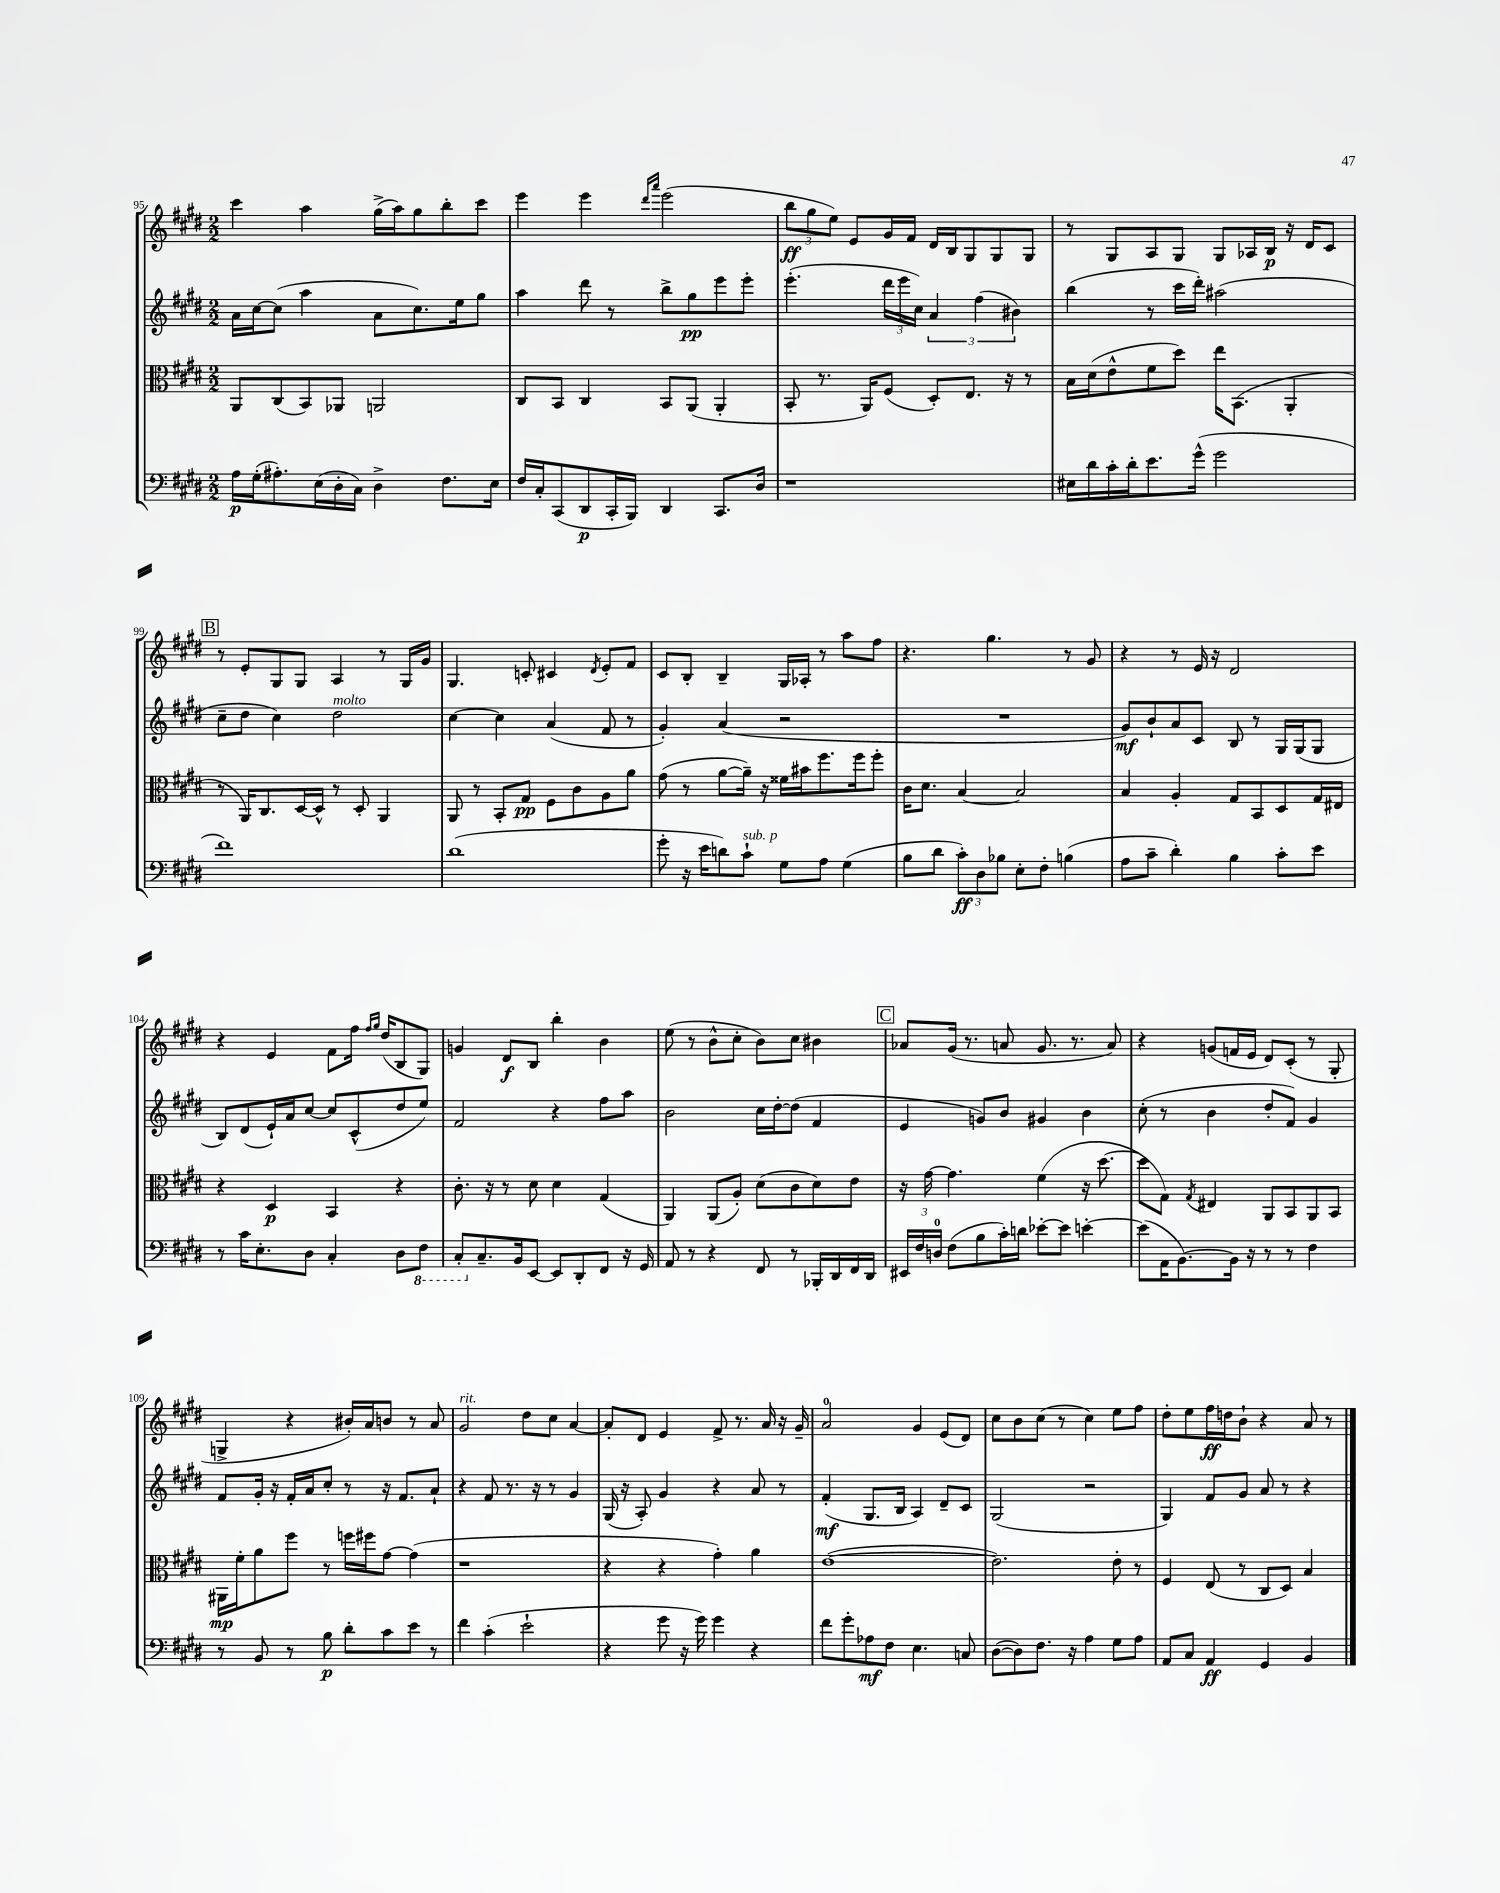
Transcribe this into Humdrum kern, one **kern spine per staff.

**kern	**dynam	**kern	**dynam	**kern	**dynam	**kern	**dynam
*part4	*part4	*part3	*part3	*part2	*part2	*part1	*part1
*staff4	*staff4	*staff3	*staff3	*staff2	*staff2	*staff1	*staff1
*clefF4	*	*clefC3	*	*clefG2	*	*clefG2	*
*k[f#c#g#d#]	*	*k[f#c#g#d#]	*	*k[f#c#g#d#]	*	*k[f#c#g#d#]	*
*M2/2	*	*M2/2	*	*M2/2	*	*M2/2	*
=95	=95	=95	=95	=95	=95	=95	=95
16A\LL	p	8AA/L	.	16a\LL	.	4ccc#\	.
(16G#'\J	.	.	.	[16cc#\J	.	.	.
8.A#X'\)	.	(8C#/	.	(8cc#\J]	.	.	.
.	.	8BB/)	.	4aa\	.	4aa\	.
(16E\L	.	.	.	.	.	.	.
16D#'\	.	8AA-X/J	.	.	.	.	.
16C#\JJ)	.	.	.	.	.	.	.
4D#^\	.	2AAn/	.	8a\L	.	(16gg#^\LL	.
.	.	.	.	.	.	16aa\J)	.
.	.	.	.	8.cc#\)	.	8gg#\	.
8.F#\L	.	.	.	.	.	8bb'\	.
.	.	.	.	16ee\k	.	.	.
.	.	.	.	8gg#\J	.	8ccc#\J	.
16E\Jk	.	.	.	.	.	.	.
=96	=96	=96	=96	=96	=96	=96	=96
16F#/LL	.	8C#/L	.	4aa\	.	4eee\	.
16C#'/J	.	.	.	.	.	.	.
(8CC#/	.	8BB/J	.	.	.	.	.
8DD#/	p	4C#/	.	8ddd#\	.	4eee\	.
16CC#'/L	.	.	.	8r	.	.	.
16BBB/JJ)	.	.	.	.	.	.	.
.	.	.	.	.	.	16qqddd#/LL	.
.	.	.	.	.	.	16qqaaa/JJ	.
4DD#/	.	8BB/L	.	8bb^\L	.	(2eee\	.
.	.	(8AA/J	.	8gg#\	pp	.	.
8.CC#/L	.	4AA'/	.	8eee\	.	.	.
.	.	.	.	8eee'\J	.	.	.
16D#/Jk	.	.	.	.	.	.	.
=97	=97	=97	=97	=97	=97	=97	=97
1r	.	8BB'/	.	(4.eee'\	.	12bb\L	ff
.	.	.	.	.	.	12gg#\	.
.	.	8.r	.	.	.	.	.
.	.	.	.	.	.	12ee\J)	.
.	.	.	.	.	.	8e/L	.
.	.	16AA/KL)	.	.	.	.	.
.	.	(8F#/J	.	24ddd#\LL	.	16g#/L	.
.	.	.	.	24eee\	.	.	.
.	.	.	.	.	.	16f#/JJ	.
.	.	.	.	24cc#\JJ)	.	.	.
.	.	8D#'/L)	.	6a/	.	16d#/LL	.
.	.	.	.	.	.	16B/J	.
.	.	8.E/J	.	.	.	8G#/	.
.	.	.	.	(6ff#\	.	.	.
.	.	.	.	.	.	8G#/	.
.	.	16r	.	.	.	.	.
.	.	.	.	6b#X\)	.	.	.
.	.	8r	.	.	.	8G#/J	.
=98	=98	=98	=98	=98	=98	=98	=98
16E#X\LL	.	16B\LL	.	(4bb\	.	8r	.
16d#\	.	(16d#\J	.	.	.	.	.
16c#'\	.	8e^^\	.	.	.	8G#/L	.
16d#'\J	.	.	.	.	.	.	.
8.e\	.	8f#\	.	8r	.	8A/	.
.	.	8dd#\J)	.	16ccc#\LL	.	8G#/J	.
(16g#^^\Jk	.	.	.	16ddd#'\JJ)	.	.	.
2g#\	.	16ee\KL	.	(2aa#X\	.	8G#/L	.
.	.	(8.BB\J	.	.	.	.	.
.	.	.	.	.	.	16A-X/L	.
.	.	.	.	.	.	16B/JJ	p
.	.	4AA'/	.	.	.	16r	.
.	.	.	.	.	.	16d#/KL	.
.	.	.	.	.	.	8c#/J	.
!!LO:LB:g=z
!!LO:REH:place=s1:t=B
=99	=99	=99	=99	=99	=99	=99	=99
1f#)	.	8r	.	8cc#~\L	.	8r	.
.	.	16AA/KL)	.	8dd#\J	.	8e'/L	.
.	.	8.C#/	.	.	.	.	.
.	.	.	.	4cc#\)	.	8G#/	.
.	.	[16D#/L	.	.	.	8G#/J	.
.	.	16D#^^/JJ]	.	.	.	.	.
!	!	!	!	!LO:TX:a:i:t=molto	!	!	!
.	.	8r	.	2dd#\	.	4A/	.
.	.	8D#'/	.	.	.	.	.
.	.	4AA/	.	.	.	8r	.
.	.	.	.	.	.	16G#/LL	.
.	.	.	.	.	.	16g#/JJ	.
=100	=100	=100	=100	=100	=100	=100	=100
(1d#	.	8AA/	.	[4cc#\	.	4.G#/	.
.	.	8r	.	.	.	.	.
.	.	8BB'/L	.	4cc#\]	.	.	.
.	.	8G#/J	pp	.	.	8cn'/	.
.	.	8F#\L	.	(4a/	.	4c#X/	.
.	.	8c#\	.	.	.	.	.
.	.	.	.	.	.	8qd#/	.
.	.	8A\	.	8f#/	.	8e'/L	.
.	.	8a\J	.	8r	.	8f#/J	.
=101	=101	=101	=101	=101	=101	=101	=101
8g#'\	.	(8g#\	.	4g#'/)	.	8c#/L	.
16r	.	8r	.	.	.	8B'/J	.
16e\KL	.	.	.	.	.	.	.
8dn\)	.	[8a\L	.	(4a/	.	4B~/	.
!LO:TX:a:i:t=sub. p	!	!	!	!	!	!	!
8c#`\J	.	16a~\Jk])	.	.	.	.	.
.	.	16r	.	.	.	.	.
8G#\L	.	16f##X\LL	.	2r	.	16G#/LL	.
.	.	16b#X\J	.	.	.	16A-X'/JJ	.
8A\J	.	8.ff#\	.	.	.	8r	.
(4G#\	.	.	.	.	.	8aa\L	.
.	.	16ff#\k	.	.	.	.	.
.	.	8ff#'\J	.	.	.	8ff#\J	.
=102	=102	=102	=102	=102	=102	=102	=102
8B\L	.	16c#\KL	.	1r	.	4.r	.
.	.	8.d#\J	.	.	.	.	.
8d#\J	.	.	.	.	.	.	.
12c#'\L)	ff	[4B/	.	.	.	.	.
12D#\	.	.	.	.	.	.	.
.	.	.	.	.	.	4.gg#\	.
12B-X\J	.	.	.	.	.	.	.
8E'\L	.	2B/]	.	.	.	.	.
8F#'\J	.	.	.	.	.	.	.
(4Bn\	.	.	.	.	.	8r	.
.	.	.	.	.	.	8g#/	.
=103	=103	=103	=103	=103	=103	=103	=103
8A\L	.	4B/	.	8g#/L)	mf	4r	.
8c#~\J	.	.	.	8b`/	.	.	.
4d#'\)	.	4A'/	.	8a/	.	8r	.
.	.	.	.	8c#/J	.	16e/	.
.	.	.	.	.	.	16r	.
4B\	.	8G#/L	.	8B/	.	2d#/	.
.	.	8BB/	.	8r	.	.	.
8c#'\L	.	8D#/	.	16G#/LL	.	.	.
.	.	.	.	(16G#/J	.	.	.
8e\J	.	16G#/L	.	8G#/J	.	.	.
.	.	16E#X/JJ	.	.	.	.	.
!!LO:LB:g=z
=104	=104	=104	=104	=104	=104	=104	=104
8r	.	4r	.	8B/L)	.	4r	.
16c#\KL	.	.	.	(8d#/	.	.	.
8.E'\	.	.	.	.	.	.	.
.	.	4D#/	p	16e`/L)	.	4e/	.
.	.	.	.	16a/J	.	.	.
8D#\J	.	.	.	[8cc#/J	.	.	.
4C#'/	.	4BB/	.	8cc#/L]	.	8f#\L	.
.	.	.	.	(8c#^^/	.	16ff#\Jk	.
.	.	.	.	.	.	16qqff#/LL	.
.	.	.	.	.	.	16qqgg#/JJ	.
.	.	.	.	.	.	(16dd#/KL	.
8D#\L	.	4r	.	8dd#/	.	8B/	.
*8ba	*	*	*	*	*	*	*
8FF#\J	.	.	.	8ee/J)	.	8G#/J)	.
=105	=105	=105	=105	=105	=105	=105	=105
8CC#'/L	.	8.c#'\	.	2f#/	.	4gn/	.
*X8ba	*	*	*	*	*	*	*
8.C#~/	.	.	.	.	.	.	.
.	.	16r	.	.	.	.	.
.	.	8r	.	.	.	8d#/L	f
16BB/k	.	.	.	.	.	.	.
[8EE/J	.	8d#\	.	.	.	8B/J	.
8EE/L]	.	4d#\	.	4r	.	4bb'\	.
8DD#'/	.	.	.	.	.	.	.
8FF#/J	.	(4G#/	.	8ff#\L	.	4b\	.
16r	.	.	.	8aa\J	.	.	.
16GG#/	.	.	.	.	.	.	.
=106	=106	=106	=106	=106	=106	=106	=106
8AA/	.	4AA/)	.	2b\	.	(8ee\	.
8r	.	.	.	.	.	8r	.
4r	.	(8AA/L	.	.	.	8b^^\L	.
.	.	8A'/J)	.	.	.	8cc#'\J	.
8FF#/	.	(8d#\L	.	16cc#\LL	.	8b\L)	.
.	.	.	.	[16dd#'\J	.	.	.
8r	.	8c#\	.	(8dd#\J]	.	8cc#\J	.
16BBB-X'/LL	.	8d#\)	.	4f#/	.	4b#X\	.
16DD#/	.	.	.	.	.	.	.
16FF#/	.	8e\J	.	.	.	.	.
16DD#/JJ	.	.	.	.	.	.	.
!!LO:REH:place=s1:t=C
=107	=107	=107	=107	=107	=107	=107	=107
24EE#X/LL	.	16r	.	4e/	.	8a-X/L	.
24F#/	.	.	.	.	.	.	.
.	.	[16g#\	.	.	.	.	.
24Dn/JJ	.	.	.	.	.	.	.
(8F#\L	.	4.g#\]	.	.	.	(16g#/Jk	.
.	.	.	.	.	.	8.r	.
8B\	.	.	.	8gn/L)	.	.	.
16c#'\L)	.	.	.	8b/J	.	8an/	.
16dn\JJ	.	.	.	.	.	.	.
[8e-X'\L	.	(4f#\	.	4g#X/	.	8.g#/	.
8e-\J]	.	.	.	.	.	.	.
.	.	.	.	.	.	8.r	.
[4en'\	.	16r	.	4b\	.	.	.
.	.	[8.dd#\	.	.	.	.	.
.	.	.	.	.	.	8a/)	.
=108	=108	=108	=108	=108	=108	=108	=108
(8e\L]	.	8dd#\L]	.	(8cc#'\	.	4r	.
16AA\K	.	8G#\J)	.	8r	.	.	.
[8.BB\)	.	.	.	.	.	.	.
.	.	8qG#/	.	.	.	.	.
.	.	4E#X/	.	4b\	.	(8gn/L	.
16BB\Jk]	.	.	.	.	.	16fn/L	.
16r	.	.	.	.	.	16e/JJ	.
8r	.	8AA/L	.	8dd#'/L	.	8d#/L)	.
8r	.	8BB/	.	8f#/J)	.	(8c#'/J	.
4F#\	.	8AA/	.	4g#/	.	8r	.
.	.	8BB/J	.	.	.	8G#'/	.
!!LO:LB:g=z
=109	=109	=109	=109	=109	=109	=109	=109
8r	.	16AA#X\LL	mp	8f#/L	.	4Gn^/	.
.	.	16f#'\J	.	.	.	.	.
8BB/	.	8a\	.	16g#'/Jk	.	.	.
.	.	.	.	16r	.	.	.
8r	.	8ff#\J	.	16f#'/LL	.	4r	.
.	.	.	.	16a/J	.	.	.
8B\	p	8r	.	8cc#'/J	.	.	.
8d#'\L	.	16ffn\LL	.	8r	.	16b#X'/LL)	.
.	.	16ff#X\J	.	.	.	16a/J	.
8c#\	.	[8g#\J	.	16r	.	8bn/J	.
.	.	.	.	8.f#/L	.	.	.
8e\J	.	(4g#\]	.	.	.	8r	.
8r	.	.	.	8a`/J	.	8a/	.
=110	=110	=110	=110	=110	=110	=110	=110
!	!	!	!	!	!	!LO:TX:a:i:t=rit.	!
4f#\	.	1r	.	4r	.	2g#/	.
(4c#'\	.	.	.	8f#/	.	.	.
.	.	.	.	8.r	.	.	.
2e`\	.	.	.	.	.	8dd#\L	.
.	.	.	.	16r	.	.	.
.	.	.	.	8r	.	8cc#\J	.
.	.	.	.	4g#/	.	[4a/	.
=111	=111	=111	=111	=111	=111	=111	=111
4r	.	4r	.	(16G#/	.	8a'/L]	.
.	.	.	.	16r	.	.	.
.	.	.	.	8A'/)	.	8d#/J	.
8g#\	.	4r	.	4g#/	.	4e/	.
16r	.	.	.	.	.	.	.
16g#\)	.	.	.	.	.	.	.
4g#\	.	4g#'\)	.	4r	.	8f#^/	.
.	.	.	.	.	.	8.r	.
4r	.	4a\	.	8a/	.	.	.
.	.	.	.	.	.	16a/	.
.	.	.	.	8r	.	16r	.
.	.	.	.	.	.	16g#~/	.
=112	=112	=112	=112	=112	=112	=112	=112
8f#\L	.	([1e	.	(4f#'/	mf	2a/	.
8g#'\	.	.	.	.	.	.	.
8A-X\	mf	.	.	8.G#/L	.	.	.
8F#\J	.	.	.	.	.	.	.
.	.	.	.	16B/Jk	.	.	.
4.E\	.	.	.	4A/)	.	4g#/	.
.	.	.	.	8d#~/L	.	(8e/L	.
8Cn/	.	.	.	8c#/J	.	8d#/J)	.
=113	=113	=113	=113	=113	=113	=113	=113
([8D#\L	.	2.e\])	.	(2G#/	.	8cc#\L	.
8D#\])	.	.	.	.	.	8b\	.
8.F#\J	.	.	.	.	.	(8cc#\J	.
.	.	.	.	.	.	8r	.
16r	.	.	.	.	.	.	.
4A\	.	.	.	2r	.	4cc#\)	.
8G#\L	.	8e'\	.	.	.	8ee\L	.
8A\J	.	8r	.	.	.	8ff#\J	.
=114	=114	=114	=114	=114	=114	=114	=114
8AA/L	.	4F#/	.	4G#/)	.	8dd#'\L	.
8C#/J	.	.	.	.	.	8ee\	.
4AA/	ff	(8E/	.	8f#/L	.	16ff#\L	ff
.	.	.	.	.	.	16ddn\J	.
.	.	8r	.	8g#/J	.	8b`\J	.
4GG#/	.	8C#/L	.	8a/	.	4r	.
.	.	8D#/J)	.	8r	.	.	.
4BB/	.	4B/	.	4r	.	8a/	.
.	.	.	.	.	.	8r	.
==	==	==	==	==	==	==	==
*-	*-	*-	*-	*-	*-	*-	*-
